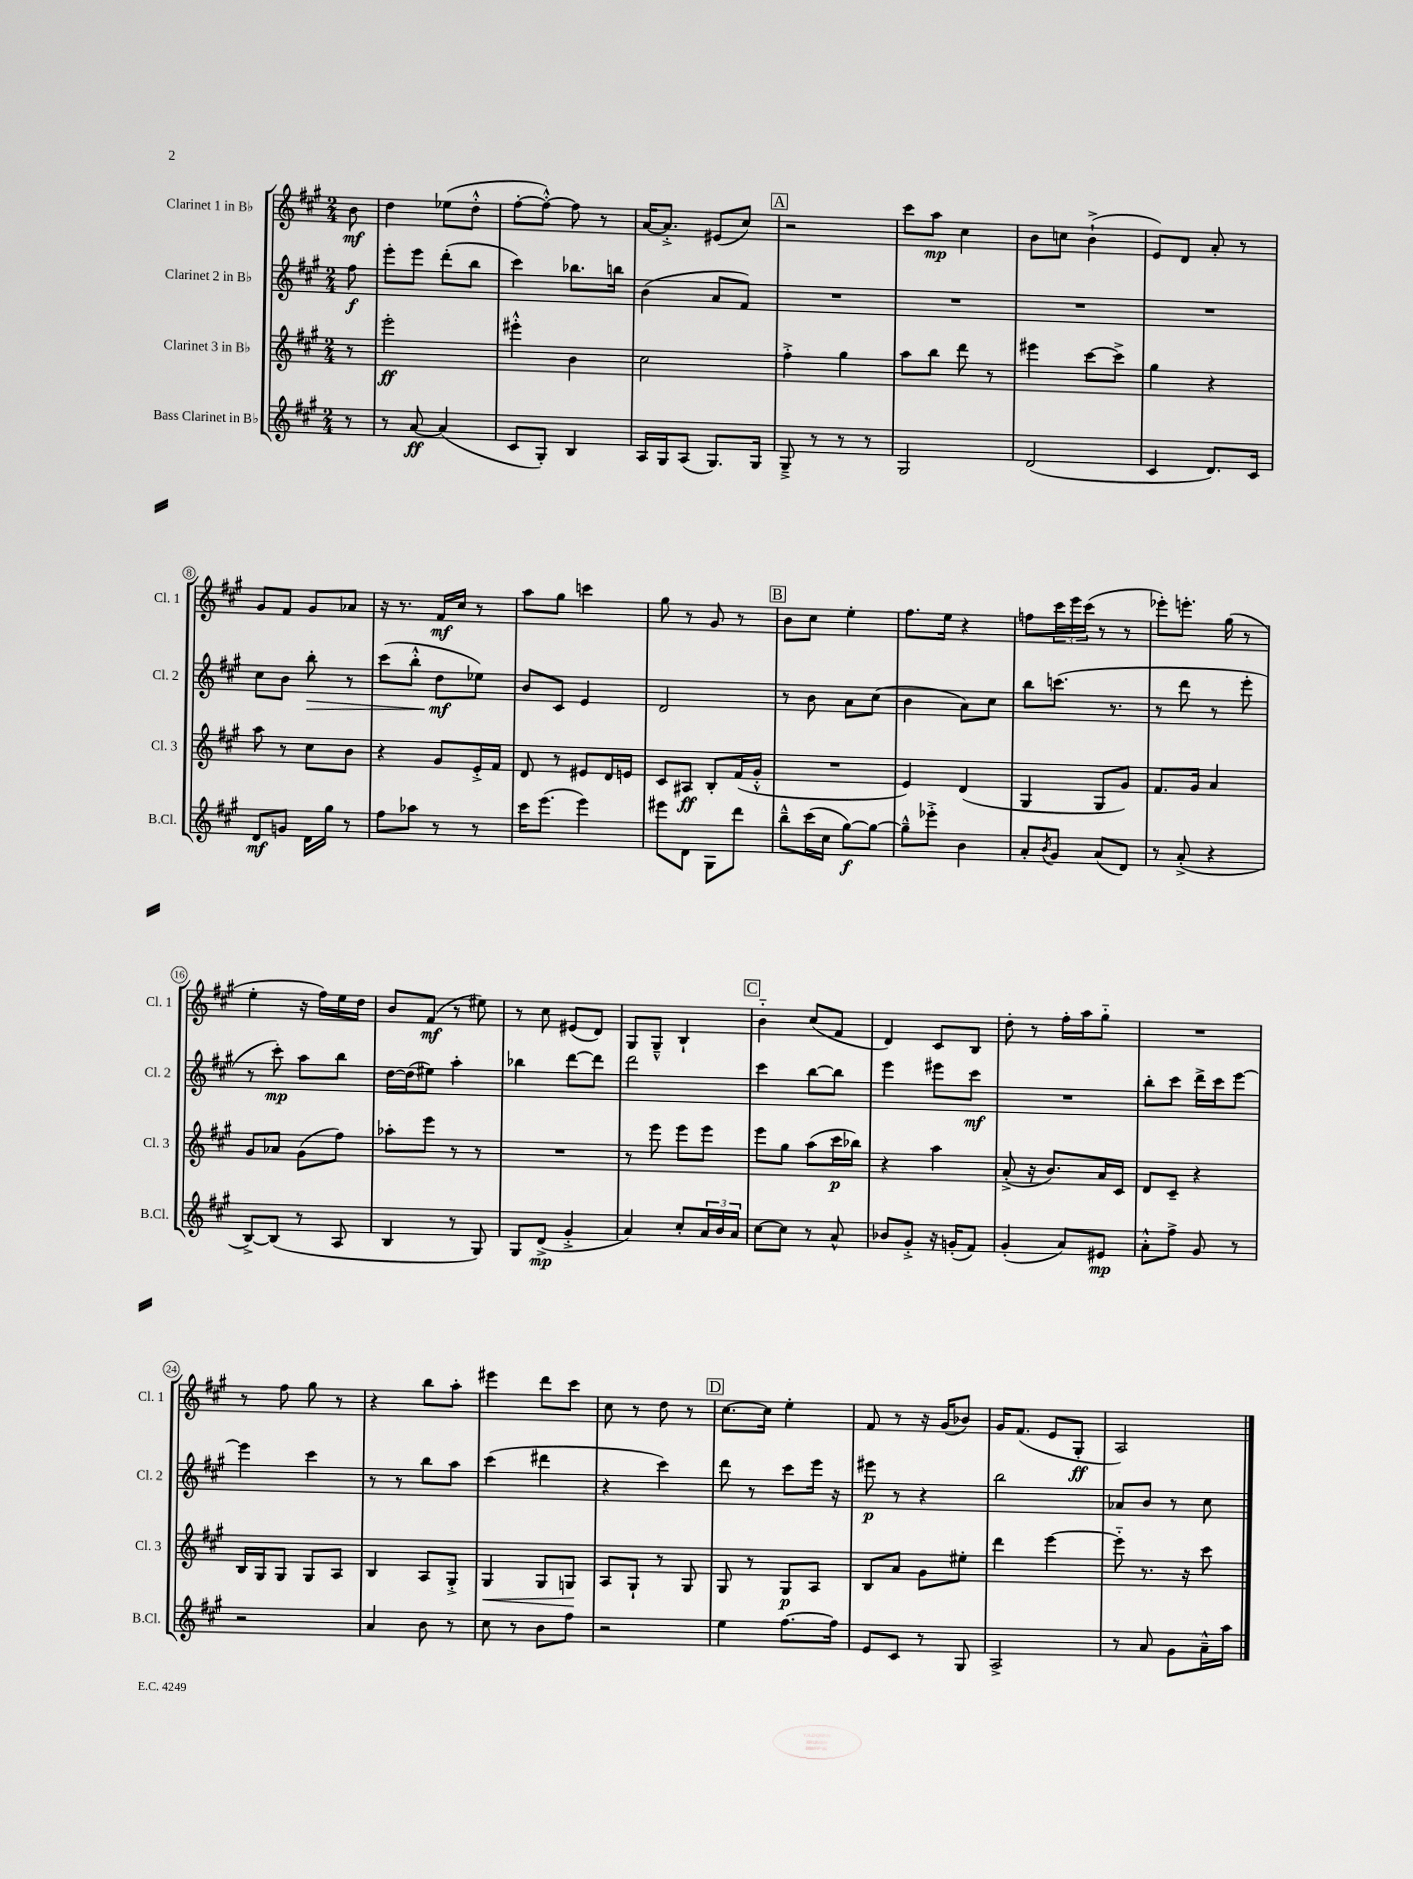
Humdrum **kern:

**kern	**kern	**kern	**kern
*staff4	*staff3	*staff2	*staff1
*clefG2	*clefG2	*clefG2	*clefG2
*k[f#c#g#]	*k[f#c#g#]	*k[f#c#g#]	*k[f#c#g#]
*M2/4	*M2/4	*M2/4	*M2/4
8r	8r	8ff#\	8b\
=	=	=	=
8r	2eee'\	8eee'\L	4dd\
[8a/	.	8eee\J	.
(4a/]	.	(8ddd'\L	(8ee-\L
.	.	8bb\J	8dd'^^\J
=	=	=	=
8c#/L	4eee#'^^\	4ccc#\)	[8ff#'\L
8G#'/J)	.	.	8ff#'^^\_J)
4B/	4b\	8.bb-\L	8ff#\]
.	.	.	8r
.	.	16bb\Jk	.
=	=	=	=
16A/LL	2cc#\	(4b\	[16a/LK
16G#/J	.	.	8.a'^/]J
(8A/J	.	.	.
8.G#/L)	.	8a/L	(8e#/L
.	.	8f#/J)	8cc#/J)
16G#/Jk	.	.	.
=	=	=	=
8G#~^/	4ff#'^\	2r	2r
8r	.	.	.
8r	4gg#\	.	.
8r	.	.	.
=	=	=	=
2G#/	8aa\L	2r	8ccc#\L
.	8bb\J	.	8aa\J
.	8ddd\	.	4cc#\
.	8r	.	.
=	=	=	=
(2d/	4eee#\	2r	8b\L
.	.	.	8cc\J
.	[8ccc#\L	.	(4b`^\
.	8ccc#^\]J	.	.
=	=	=	=
4c#/	4gg#\	2r	8e/L)
.	.	.	8d/J
8.d/L)	4r	.	8a'/
.	.	.	8r
16c#/Jk	.	.	.
=	=	=	=
8d/L	8aa\	8cc#\L	8g#/L
8g/J	8r	8b\J	8f#/J
16d\LL	8cc#\L	8bb'\	8g#/L
16gg#\JJ	.	.	.
8r	8b\J	8r	8a-/J
=	=	=	=
8ff#\L	4r	(8ccc#\L	16r
.	.	.	8.r
8aa-\J	.	8bb'^^\J	.
8r	8g#/L	8dd\L	16f#/LL
.	.	.	16cc#/JJ
8r	16e'^/L	8ee-\J)	8r
.	16f#/JJ	.	.
=	=	=	=
16ccc#\LK	8d/	8b/L	8aa\L
(8.eee\J	.	.	.
.	8r	8c#/J	8gg#\J
4eee\)	8e#/L	4e/	4ccc\
.	16d/L	.	.
.	16e/JJ	.	.
=	=	=	=
8eee#\L	8c#/L	2d/	8gg#\
8d\J	8A#/J	.	8r
8G#\L	8B'/L	.	8g#/
8ddd\J	(16f#/L	.	8r
.	16g#'^^/JJ	.	.
=	=	=	=
8bb~^^\L	2r	8r	8b\L
(16ccc#\L	.	8b\	8cc#\J
16cc#\JJ	.	.	.
[8gg#\L)	.	8a\L	4ee'\
8gg#\_J	.	(8cc#\J	.
=	=	=	=
8gg#~^^\]L	4e/)	4b\	8.ff#\L
8eee-'^\J	.	.	.
.	.	.	16ee\Jk
4b\	(4d/	8a\L)	4r
.	.	8cc#\J	.
=	=	=	=
8a'/L	4G#/	8bb\L	8ff\L
8qb/	.	.	.
8g#/J	.	(8.ccc\J	24ccc#\L
.	.	.	24eee\
.	.	.	(24ccc#\JJ
(8a/L	8G#/L	.	8r
.	.	8.r	.
8d/J)	8g#/J)	.	8r
=	=	=	=
8r	8.f#/L	8r	8eee-'\L)
(8a'^/	.	8ddd\	8.eee'\J
.	16g#/Jk	.	.
4r	4a/	8r	.
.	.	.	(16gg#\
.	.	8eee'\	8r
=	=	=	=
[8B^/L)	8g#/L	8r	4ee'\
(8B/]J	8a-/J	8ccc#'\)	.
8r	(8g#\L	8aa\L	16r
.	.	.	16ff#\LL)
8A/	8ff#\J)	8bb\J	16ee\
.	.	.	16dd\JJ
=	=	=	=
4B/	8aa-'\L	[16dd\LL	8b/L
.	.	(16dd\]J	.
.	8eee\J	8ee#\J)	(8f#/J
8r	8r	4aa'\	8r
8G#/)	8r	.	8ee#\)
=	=	=	=
8G#/L	2r	4bb-\	8r
(8d^/J	.	.	8cc#\
4g#'^/	.	[8ddd\L	(8e#/L
.	.	8ddd\]J	8d/J)
=	=	=	=
4a/)	8r	2ddd\	8G#/L
.	8eee\	.	8G#~^^/J
8cc#'/L	8eee\L	.	4B`/
24a/L	8eee\J	.	.
24b/	.	.	.
24a/JJ	.	.	.
=	=	=	=
[8cc#\L	8eee\L	4ccc#\	4b'~\
8cc#\]J	8gg#\J	.	.
8r	(8aa\L	[8bb\L	(8cc#/L
8a^^/	16ccc#\L	8bb\]J	8f#/J
.	16bb-\JJ)	.	.
=	=	=	=
8b-/L	4r	4eee\	4d/)
8g#'^/J	.	.	.
16r	4aa\	8eee#\L	8c#/L
(16g'/LK	.	.	.
8f#/J)	.	8ccc#\J	8B/J
=	=	=	=
(4g#'/	(8a'^/	2r	8dd'\
.	16r	.	8r
.	8.b/L)	.	.
8a/L)	.	.	16ff#'\LL
.	.	.	16aa\J
8e#/J	16a/L	.	8gg#'~\J
.	16c#/JJ	.	.
=	=	=	=
8a'^^\L	8d/L	8bb'\L	2r
8ff#^\J	8c#~/J	8ccc#\J	.
8g#/	4r	16ddd^\LL	.
.	.	16ccc#\J	.
8r	.	[8eee\J	.
=	=	=	=
2r	16B/LL	4eee\]	8r
.	16G#/J	.	.
.	8G#/J	.	8ff#\
.	8G#/L	4ccc#\	8gg#\
.	8A/J	.	8r
=	=	=	=
4a/	4B/	8r	4r
.	.	8r	.
8b\	8A/L	8bb\L	8bb\L
8r	8G#'^/J	8aa\J	8aa'\J
=	=	=	=
8cc#\	4G#/	(4ccc#\	4eee#\
8r	.	.	.
8b\L	8G#/L	4ddd#\	8ddd\L
8ff#\J	8G/J	.	8ccc#\J
=	=	=	=
2r	8A/L	4r	8cc#\
.	8G#`/J	.	8r
.	8r	4ccc#\)	8dd\
.	8G#/	.	8r
=	=	=	=
4ee\	8G#/	8ddd\	[8.cc#\L
.	8r	8r	.
.	.	.	16cc#\]Jk
[8.ff#\L	8G#/L	8ccc#\L	4ee'\
.	8A/J	16eee\Jk	.
16ff#\]Jk	.	16r	.
=	=	=	=
8e/L	8B/L	8eee#\	8f#/
8c#/J	8a/J	8r	8r
8r	8g#\L	4r	16r
.	.	.	(16g#/LK
8G#/	8ee#'\J	.	8b-/J)
=	=	=	=
2A^/	4ddd\	2bb\	16g#/LK
.	.	.	(8.f#/J
.	[4eee\	.	8e/L
.	.	.	8G#'/J
=	=	=	=
8r	8eee'~\]	8a-/L	2A/)
8a/	8.r	8b/J	.
8g#\L	.	8r	.
.	16r	.	.
16a~^^\L	8ccc#\	8cc#\	.
16aa\JJ	.	.	.
==	==	==	==
*-	*-	*-	*-
